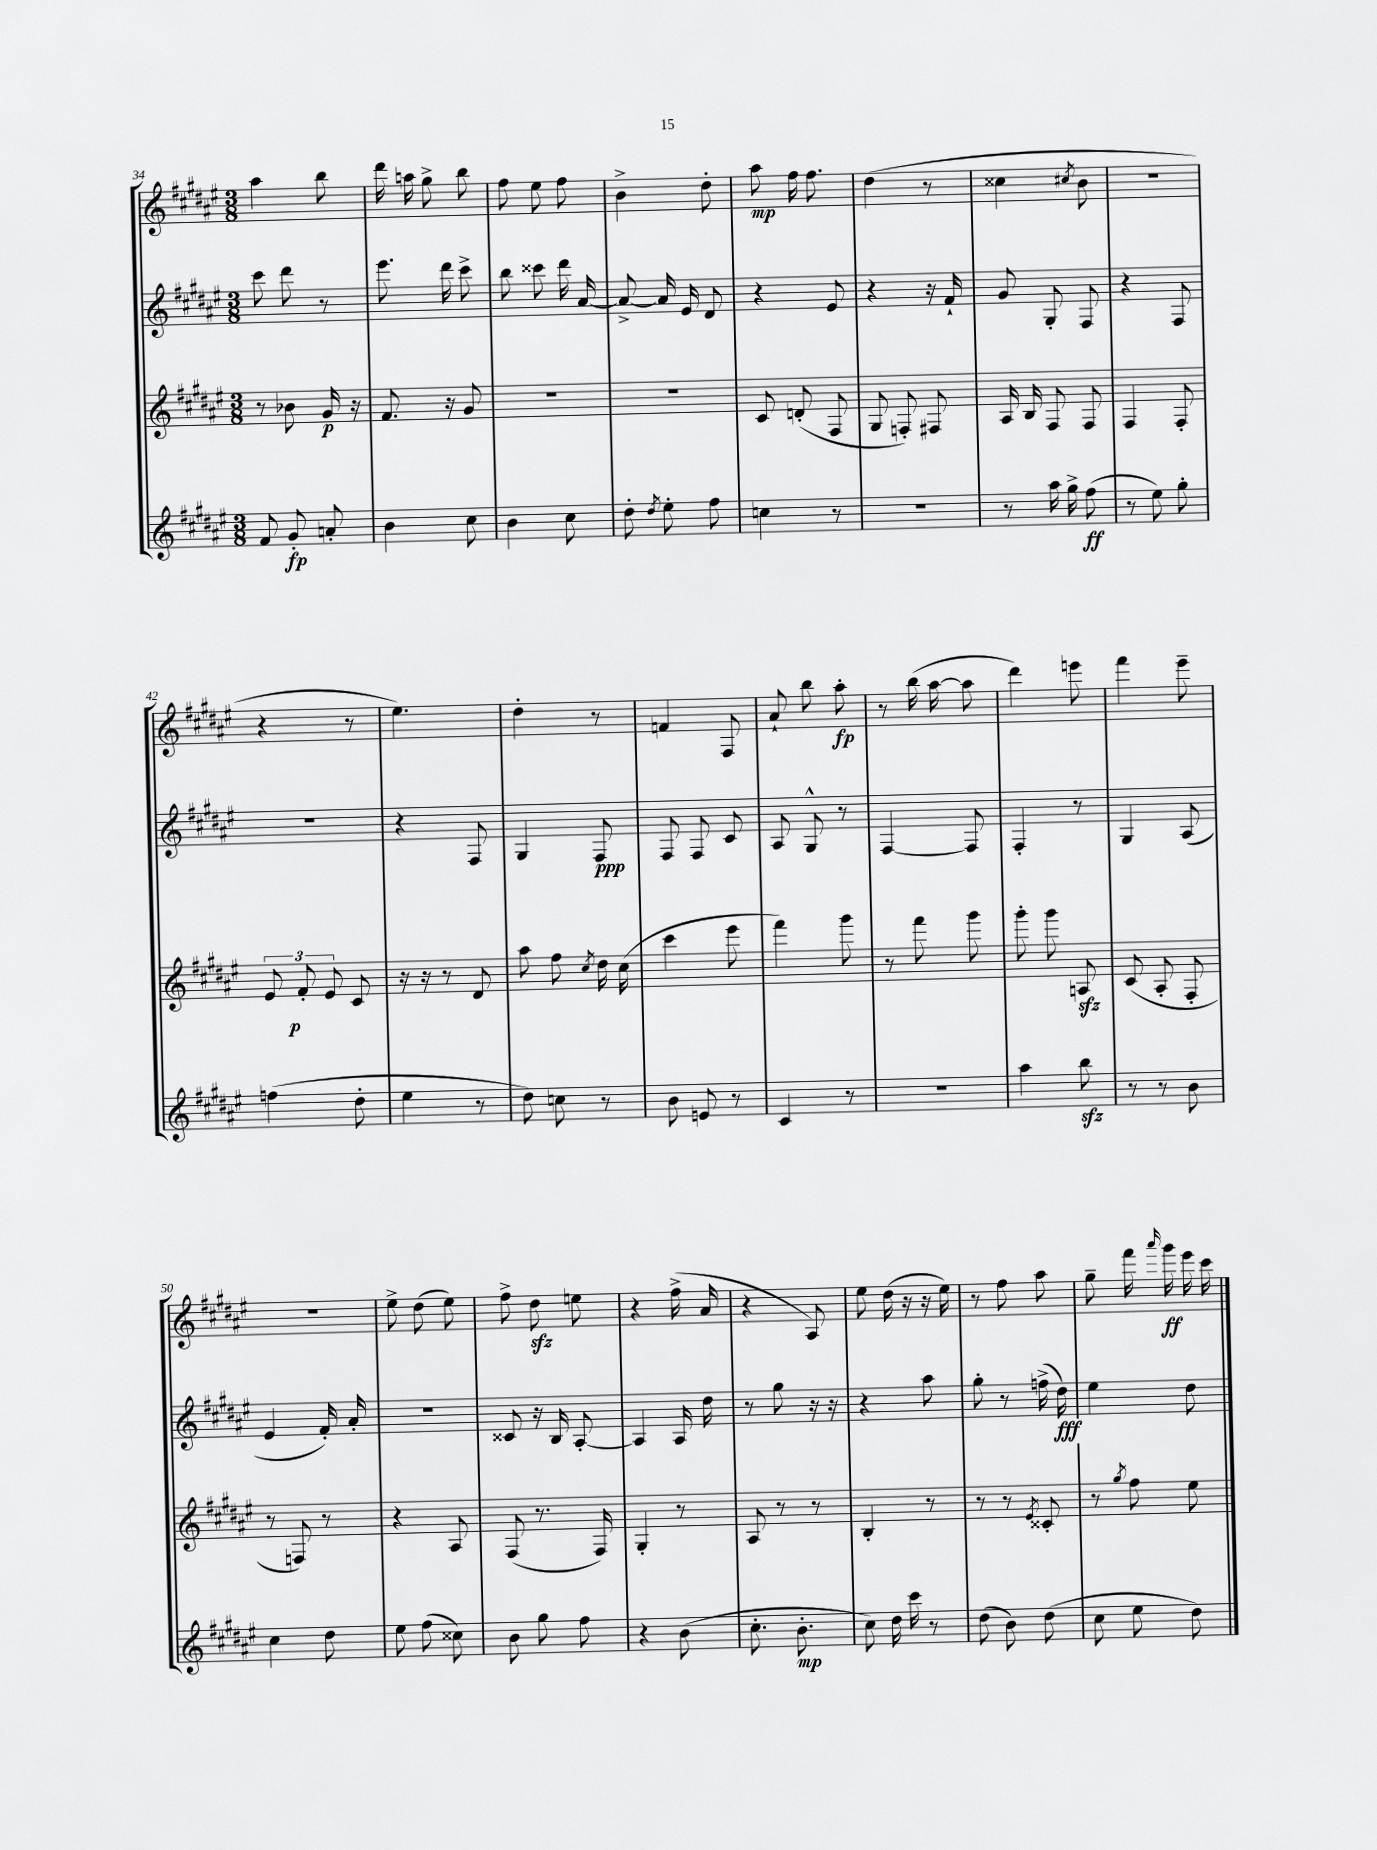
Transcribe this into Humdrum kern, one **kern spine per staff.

**kern	**dynam	**kern	**dynam	**kern	**dynam	**kern	**dynam
*part4	*part4	*part3	*part3	*part2	*part2	*part1	*part1
*staff4	*staff4	*staff3	*staff3	*staff2	*staff2	*staff1	*staff1
*clefG2	*	*clefG2	*	*clefG2	*	*clefG2	*
*k[f#c#g#d#a#e#]	*	*k[f#c#g#d#a#e#]	*	*k[f#c#g#d#a#e#]	*	*k[f#c#g#d#a#e#]	*
*M3/8	*	*M3/8	*	*M3/8	*	*M3/8	*
=34	=34	=34	=34	=34	=34	=34	=34
8f#/	.	8r	.	8ccc#\	.	4aa#\	.
8g#'/	fp	8b-X\	.	8ddd#\	.	.	.
8an'/	.	16g#/	p	8r	.	8bb\	.
.	.	16r	.	.	.	.	.
=35	=35	=35	=35	=35	=35	=35	=35
4b\	.	8.f#/	.	8.eee#\	.	16ddd#\	.
.	.	.	.	.	.	16aan\	.
.	.	.	.	.	.	8gg#^\	.
.	.	16r	.	16ddd#\	.	.	.
8cc#\	.	8g#/	.	8ccc#^\	.	8bb\	.
=36	=36	=36	=36	=36	=36	=36	=36
4b\	.	4.r	.	8bb\	.	8ff#\	.
.	.	.	.	8ccc##X\	.	8ee#\	.
8cc#\	.	.	.	16ddd#\	.	8ff#\	.
.	.	.	.	[16a#/	.	.	.
=37	=37	=37	=37	=37	=37	=37	=37
8dd#'\	.	4.r	.	8a#^/_	.	4b^\	.
8qdd#/	.	.	.	.	.	.	.
8ee#'\	.	.	.	16a#/]	.	.	.
.	.	.	.	16e#/	.	.	.
8ff#\	.	.	.	8d#/	.	8dd#'\	.
=38	=38	=38	=38	=38	=38	=38	=38
4ccn\	.	8c#/	.	4r	.	8aa#\	mp
.	.	(8dn'/	.	.	.	16ff#\	.
.	.	.	.	.	.	8.ff#\	.
8r	.	8F#/	.	8e#/	.	.	.
=39	=39	=39	=39	=39	=39	=39	=39
4.r	.	8G#/	.	4r	.	(4dd#\	.
.	.	8Fn'/)	.	.	.	.	.
.	.	8F#X/	.	16r	.	8r	.
.	.	.	.	16f#`/	.	.	.
=40	=40	=40	=40	=40	=40	=40	=40
8r	.	16A#/	.	8g#/	.	4cc##X\	.
.	.	16B/	.	.	.	.	.
16aa#\	.	8F#/	.	8G#'/	.	.	.
16gg#^\	.	.	.	.	.	.	.
.	.	.	.	.	.	8qcc#X/	.
(8ff#\	ff	8F#/	.	8F#/	.	8b\	.
=41	=41	=41	=41	=41	=41	=41	=41
8r	.	4F#/	.	4r	.	4.r	.
8ee#\)	.	.	.	.	.	.	.
8gg#'\	.	8F#'/	.	8F#/	.	.	.
!!LO:LB:g=z
=42	=42	=42	=42	=42	=42	=42	=42
(4ffn\	.	12e#/	.	4.r	.	4r	.
.	.	12f#'/	p	.	.	.	.
.	.	12e#/	.	.	.	.	.
8dd#'\	.	8c#/	.	.	.	8r	.
=43	=43	=43	=43	=43	=43	=43	=43
4ee#\	.	16r	.	4r	.	4.ee#\)	.
.	.	16r	.	.	.	.	.
.	.	8r	.	.	.	.	.
8r	.	8d#/	.	8F#/	.	.	.
=44	=44	=44	=44	=44	=44	=44	=44
8dd#\)	.	8aa#\	.	4G#/	.	4dd#'\	.
8ccn\	.	8ff#\	.	.	.	.	.
.	.	8qcc#/	.	.	.	.	.
8r	.	16dd#\	.	8F#/	ppp	8r	.
.	.	(16cc#\	.	.	.	.	.
=45	=45	=45	=45	=45	=45	=45	=45
8b\	.	4ccc#\	.	8F#/	.	4fn/	.
8en/	.	.	.	8F#/	.	.	.
8r	.	8eee#\	.	8c#/	.	8F#/	.
=46	=46	=46	=46	=46	=46	=46	=46
4c#/	.	4fff#\)	.	8A#/	.	8a#`/	.
.	.	.	.	8G#^^/	.	8bb\	.
8r	.	8ggg#\	.	8r	.	8aa#'\	fp
=47	=47	=47	=47	=47	=47	=47	=47
4.r	.	8r	.	[4F#/	.	8r	.
.	.	8fff#\	.	.	.	(16bb\	.
.	.	.	.	.	.	[16aa#\	.
.	.	8ggg#\	.	8F#/]	.	8aa#\]	.
=48	=48	=48	=48	=48	=48	=48	=48
4aa#\	.	8ggg#'\	.	4F#'/	.	4ddd#\)	.
.	.	8ggg#\	.	.	.	.	.
8bbzz\	.	8Anzz/	.	8r	.	8eeen\	.
=49	=49	=49	=49	=49	=49	=49	=49
8r	.	(8c#/	.	4G#/	.	4fff#\	.
8r	.	8A#'/	.	.	.	.	.
8b\	.	8F#'/	.	(8A#/	.	8eee#~\	.
!!LO:LB:g=z
=50	=50	=50	=50	=50	=50	=50	=50
4cc#\	.	8r	.	4e#/	.	4.r	.
.	.	8Fn/)	.	.	.	.	.
8dd#\	.	8r	.	16f#'/)	.	.	.
.	.	.	.	16a#'/	.	.	.
=51	=51	=51	=51	=51	=51	=51	=51
8ee#\	.	4r	.	4.r	.	8ee#^\	.
(8ff#\	.	.	.	.	.	(8dd#\	.
8cc##X\)	.	8A#/	.	.	.	8ee#\)	.
=52	=52	=52	=52	=52	=52	=52	=52
8b\	.	(8F#/	.	8c##X/	.	8ff#^\	.
8gg#\	.	8.r	.	16r	.	8dd#zz\	.
.	.	.	.	16B/	.	.	.
8ff#\	.	.	.	[8A#'/	.	8een\	.
.	.	16F#/)	.	.	.	.	.
=53	=53	=53	=53	=53	=53	=53	=53
4r	.	4G#'/	.	4A#/]	.	4r	.
(8b\	.	8r	.	16A#/	.	(16ff#^\	.
.	.	.	.	16dd#\	.	16a#/	.
=54	=54	=54	=54	=54	=54	=54	=54
8.cc#'\	.	8A#/	.	8r	.	4r	.
.	.	8r	.	8gg#\	.	.	.
8.b'\	mp	.	.	.	.	.	.
.	.	8r	.	16r	.	8A#/)	.
.	.	.	.	16r	.	.	.
=55	=55	=55	=55	=55	=55	=55	=55
8cc#\)	.	4B'/	.	4r	.	8ee#\	.
16dd#\	.	.	.	.	.	(16dd#\	.
16ccc#\	.	.	.	.	.	16r	.
8r	.	8r	.	8aa#\	.	16r	.
.	.	.	.	.	.	16ee#\)	.
=56	=56	=56	=56	=56	=56	=56	=56
(8dd#\	.	8r	.	8gg#'\	.	8r	.
8b\)	.	8r	.	8r	.	8ff#\	.
.	.	8qe#/	.	.	.	.	.
(8dd#\	.	8c##X'/	.	(16ffn^\	.	8aa#\	.
.	.	.	.	16dd#\)	fff	.	.
=57	=57	=57	=57	=57	=57	=57	=57
8cc#\	.	8r	.	4ee#\	.	8gg#~\	.
.	.	8qgg#/	.	.	.	.	.
8ee#\	.	8ff#\	.	.	.	16fff#\	.
.	.	.	.	.	.	16qqaaa#/	.
.	.	.	.	.	.	16ggg#\	ff
8dd#\)	.	8ee#\	.	8dd#\	.	16eee#\	.
.	.	.	.	.	.	16ccc#\	.
==	==	==	==	==	==	==	==
*-	*-	*-	*-	*-	*-	*-	*-
